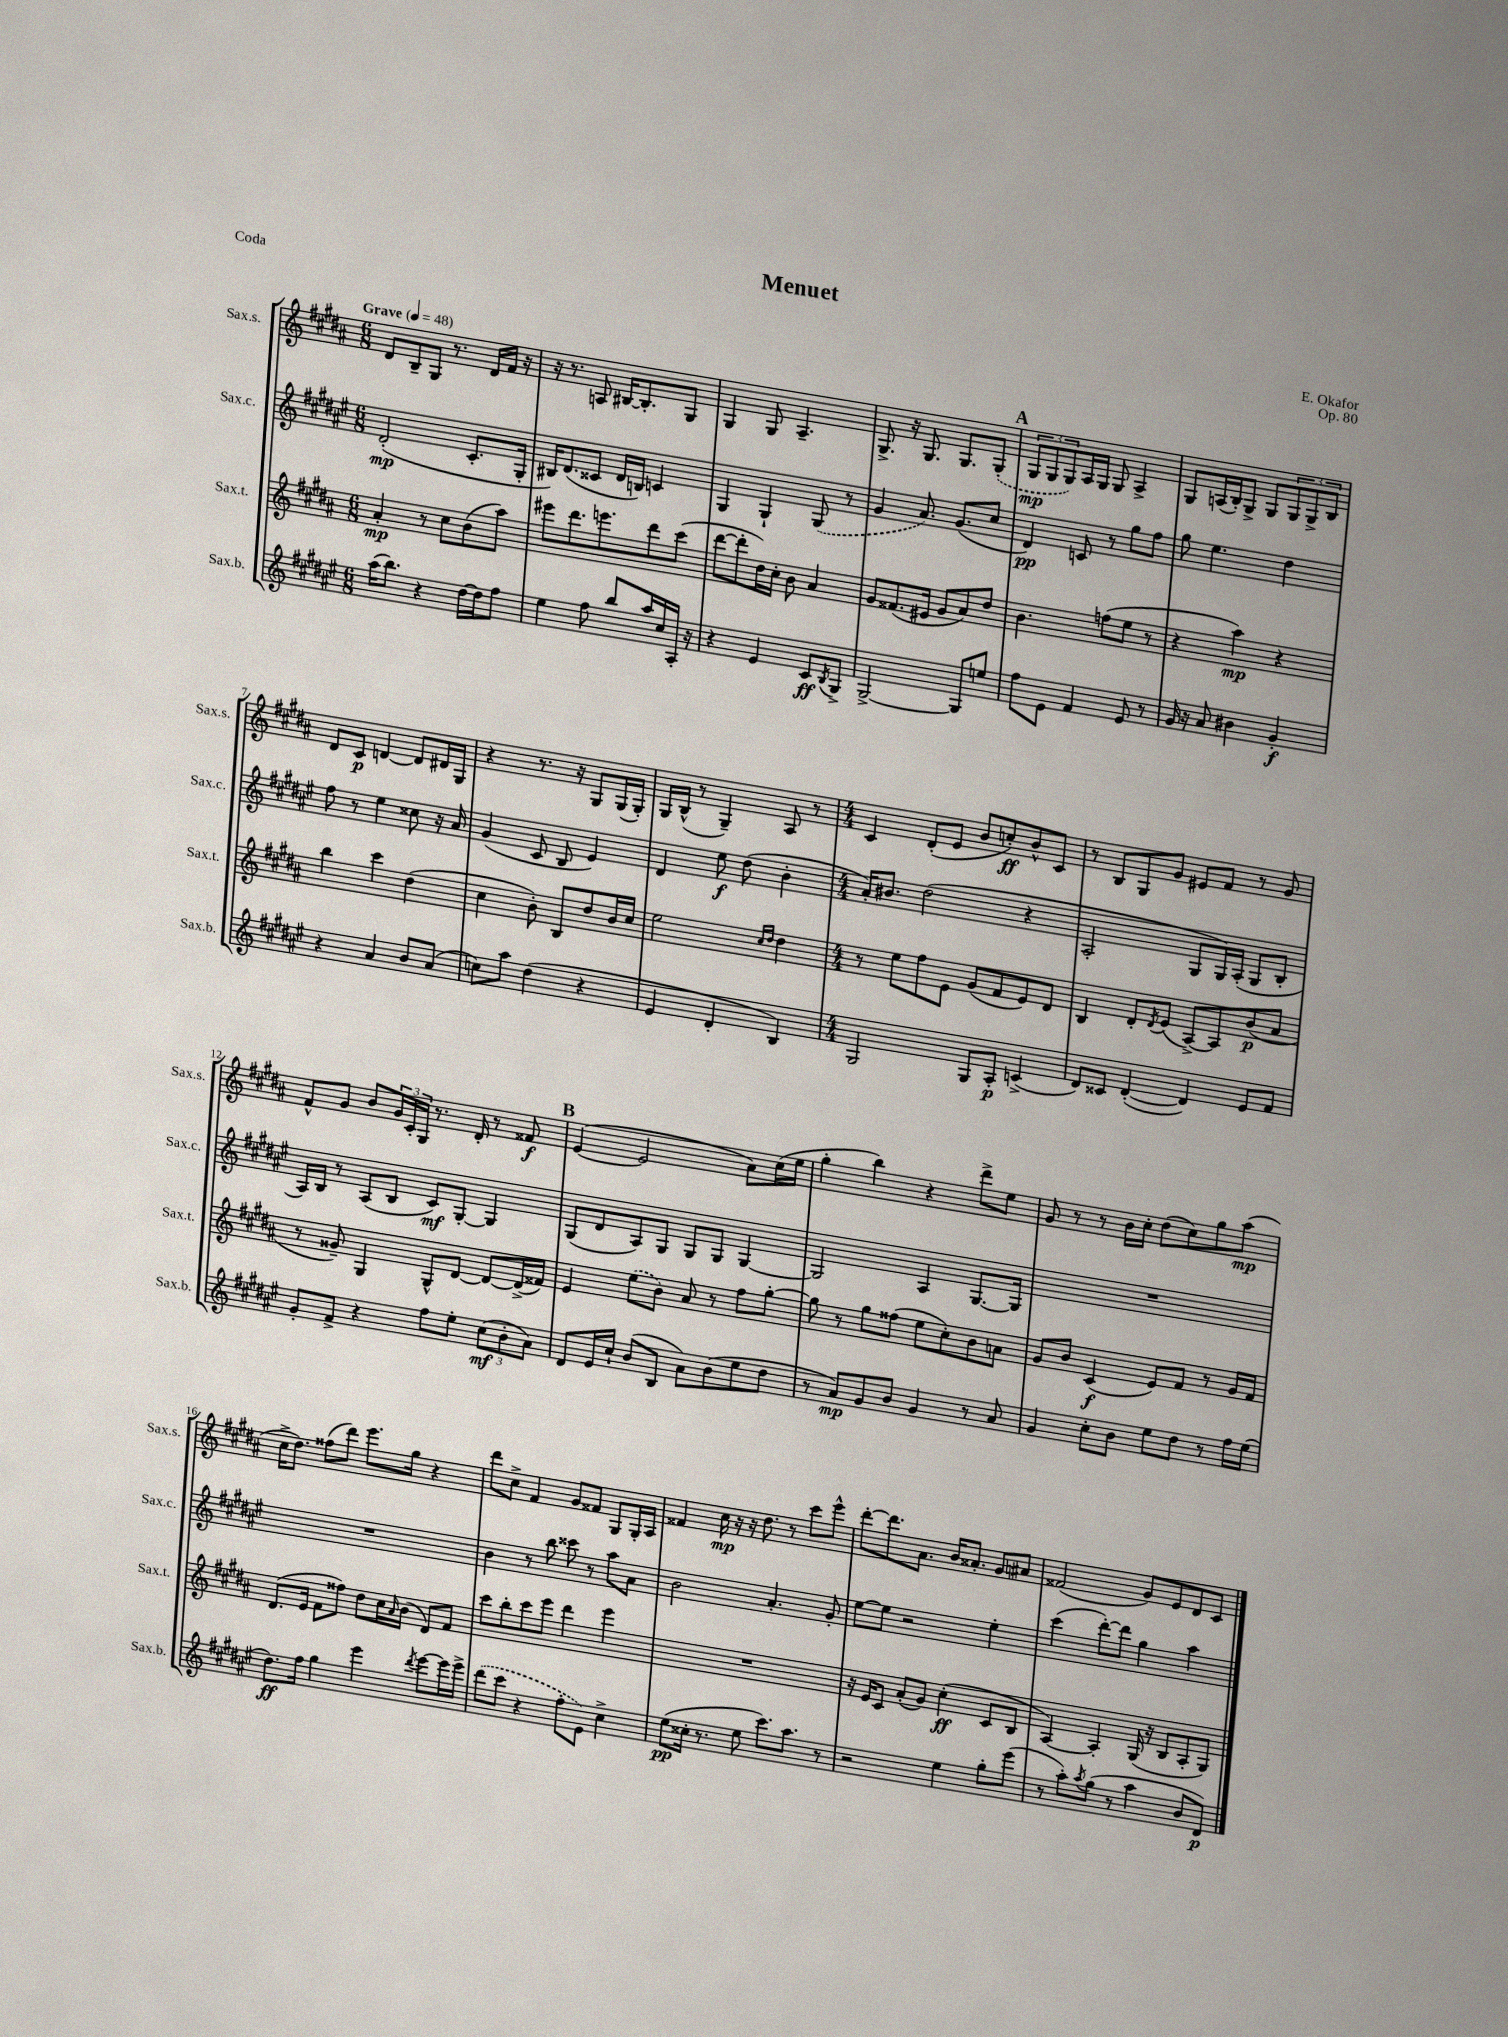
\header { title = "Menuet" composer = "E. Okafor" opus = "Op. 80" piece = "Coda" }
<<
\new StaffGroup <<
\new Staff = "s0" \with { instrumentName = "Sax.s." shortInstrumentName = "Sax.s." } {
    \clef treble \key b \major \numericTimeSignature \time 6/8 \tempo "Grave" 4 = 48
    dis'8 b8-- gis8 r8. dis'16 fis'16 r16 |
    r16 r8. a8 bis16~ bis8.-. gis8 |
    gis4 gis8 ais4.-- |
    gis8.-> r16 gis8. gis8. \once \slurDashed gis8-.( |
    \mark \markup { \bold "A" } \tuplet 3/2 { gis8\mp gis8 gis8) } ais16 gis16 gis8 ais4-> |
    gis8 a16( b16-.) gis8-> gis8 \tuplet 3/2 { gis8 gis8-> b8 } |
    dis'8 cis'8\p d'4~ d'8 dis'16 gis16 |
    r4 r8. r16 gis8 gis16( gis16-.) |
    gis16 b16-^( r8 gis4--) ais8 r8 |
    \numericTimeSignature \time 4/4 cis'4 dis'8-.( e'8 b'8 c''8-.\ff) b'8-^ cis'8 |
    r8 b8 gis8 gis'8 eis'8 fis'8 r8 gis'8 |
    fis'8-^ gis'8 b'8 \tuplet 3/2 { gis'16 cis'16-. gis16 } r8. dis'16-. r8 fisis'8\f |
    \mark \markup { \bold "B" } e'4~( e'2 ais'8) cis''16( e''16 |
    gis''4-. b''4) r4 dis'''8-> e''8 |
    gis'8 r8 r8 b'16 cis''16-. dis''8( cis''8) gis''8 ais''8\mp( |
    cis''16-> dis''8.) fisis''8( dis'''8) e'''8. gis''16 r4 |
    dis'''8 cis''8-> fis'4 gis'8 fisis'8 gis8 gis16-. ais16 |
    fisis'4 cis''16\mp r16 r16 dis''8. r8 cis'''8 e'''8-^ |
    dis'''8~-. dis'''8. ais'8. b'16 aisis'8.-. gis'8 ais'8 |
    fisis'2( gis'8) e'8 dis'8 cis'8 \bar "|." |
}
\new Staff = "s1" \with { instrumentName = "Sax.c." shortInstrumentName = "Sax.c." } {
    \clef treble \key fis \major \numericTimeSignature \time 6/8
    dis'2-.\mp( cis'8.-. gis16-. |
    bis16) dis'8.( cisis'8 dis'16 b16) c'4 |
    gis4 gis4-! \once \slurDashed gis8( r8 |
    gis'4 ais'8.) gis'8.( cis''8 |
    \mark \markup { \bold "A" } dis'4\pp) c'8 r8 gis''8 fis''8 |
    gis''8 eis''4. dis''4 |
    fis''8 r8 eis''4 cisis''8 r16 ais'16 |
    gis'4( cis'8 b8 eis'4) |
    dis'4 eis''8\f dis''8( b'4-. |
    \numericTimeSignature \time 4/4 ais'16-.) bis'8. dis''2( r4 |
    ais2-. gis8 gis16) ais16-.( gis8 b8-. |
    ais16) b16 r8 ais8( b8 cis'8\mf) gis8~-. gis4 |
    \mark \markup { \bold "B" } gis8( dis'8 ais8) gis8 gis8 gis8 gis4~ |
    gis2 ais4 gis8.~ gis16 |
    R1 |
    R1 |
    b'4 r8 b''8 cisis'''8 r8 ais''8 ais'8 |
    b'2 ais'4.-. gis'8-. |
    eis''8~ eis''8 r2 eis''4-. |
    cis'''4( dis'''8~-.) dis'''8 gis''4 ais''4 \bar "|." |
}
\new Staff = "s2" \with { instrumentName = "Sax.t." shortInstrumentName = "Sax.t." } {
    \clef treble \key b \major \numericTimeSignature \time 6/8
    ais'4-.\mp r8 cis''8 b'8( ais''8) |
    eis'''8 dis'''8. e'''8. dis'''8 cis'''8( |
    dis'''8~ dis'''8-. dis''16) cis''16-. b'8 ais'4 |
    gis'8 fisis'8.( eis'16 gis'8 ais'8) dis''8 |
    \mark \markup { \bold "A" } b'4. f''8( e''8 r8 |
    r4 ais''4\mp) r4 |
    b''4 cis'''4 dis''4( |
    cis''4 b'8-.) b8 dis''8 b'16 cis''16 |
    e''2 \grace { cis''16 dis''16 } dis''4 |
    \numericTimeSignature \time 4/4 r8 e''8 fis''8 e'8 gis'8( fis'8 e'8) dis'8 |
    b4 dis'8-. \acciaccatura { dis'8 } e'8( ais8~->) ais8 b'8\p( ais'8 |
    r8 gisis'8--) gis4 gis8-^ dis'8~ dis'8~ dis'16->( fisis'16) |
    \mark \markup { \bold "B" } e'4 \once \slurDashed e''8( b'8) ais'8 r8 fis''8 gis''8~-. |
    gis''8 r8 gis''8 fisis''8( e''8 cis''8-.) b'8 a'8 |
    gis'8 b'8 cis'4\f( e'8) fis'8 r8 gis'16 fis'16 |
    dis'8.( e'16 fis'8 fisis''8) dis''8 cis''16 \grace { ais'16 } b'16( dis'8) fis'8 |
    cis'''8 b''8-. cis'''8 e'''8 dis'''4 e'''4 |
    R1 |
    r16 e'16 cis'8 ais'8-.( gis'8) cis''4-.\ff( cis'8 b8 |
    ais4~) ais4-. gis16( r16 b8 ais8-. gis8) \bar "|." |
}
\new Staff = "s3" \with { instrumentName = "Sax.b." shortInstrumentName = "Sax.b." } {
    \clef treble \key fis \major \numericTimeSignature \time 6/8
    ais''16( b''8.) r4 dis''16~ dis''16 fis''8 |
    eis''4 fis''8 b''8 ais''16 cis''16 ais16-. r16 |
    r4 eis'4 cis'8\ff \acciaccatura { b8 } gis8-> |
    gis2~-> gis8 e''8 |
    \mark \markup { \bold "A" } fis''8 eis'8 fis'4 eis'8 r8 |
    gis'16 r16 ais'8 bis'4 gis'4-.\f |
    r4 ais'4 b'8 ais'8( |
    c''8) ais''8 dis''4( r4 |
    eis'4 dis'4-. b4) |
    \numericTimeSignature \time 4/4 gis2 gis8 ais8-.\p c'4->( |
    dis'8) cisis'8 dis'4~-.( dis'4) eis'8 fis'8 |
    gis'8-. fis'8-> r4 fis''8 eis''8-. \tuplet 3/2 { cis''8\mf( b'8-. ais'8) } |
    \mark \markup { \bold "B" } dis'8 eis'16 cis''16-! b'8( b8 ais'8) b'8( eis''8 dis''8 |
    r8 ais'8\mp) gis'8 b'8 gis'4 r8 ais'8 |
    gis'4 cis''8-. b'8 eis''8 dis''8 r8 fis''16 eis''16( |
    dis''8.\ff) fis''16 gis''4 eis'''4 \acciaccatura { dis'''8 } eis'''8~ eis'''16 eis'''16-> |
    \once \slurDashed dis'''8( cis'''8 r4 fis''8-. eis'8) cis''4-> |
    eis''8\pp( cisis''16-. r8. eis''8 cis'''8.) ais''8. r8 |
    r2 eis''4 gis''8-. eis'''8( |
    r8 ais''8-.) \acciaccatura { ais''8 } gis''8( r8 ais''4 b'8 dis'8\p) \bar "|." |
}
>>
>>
